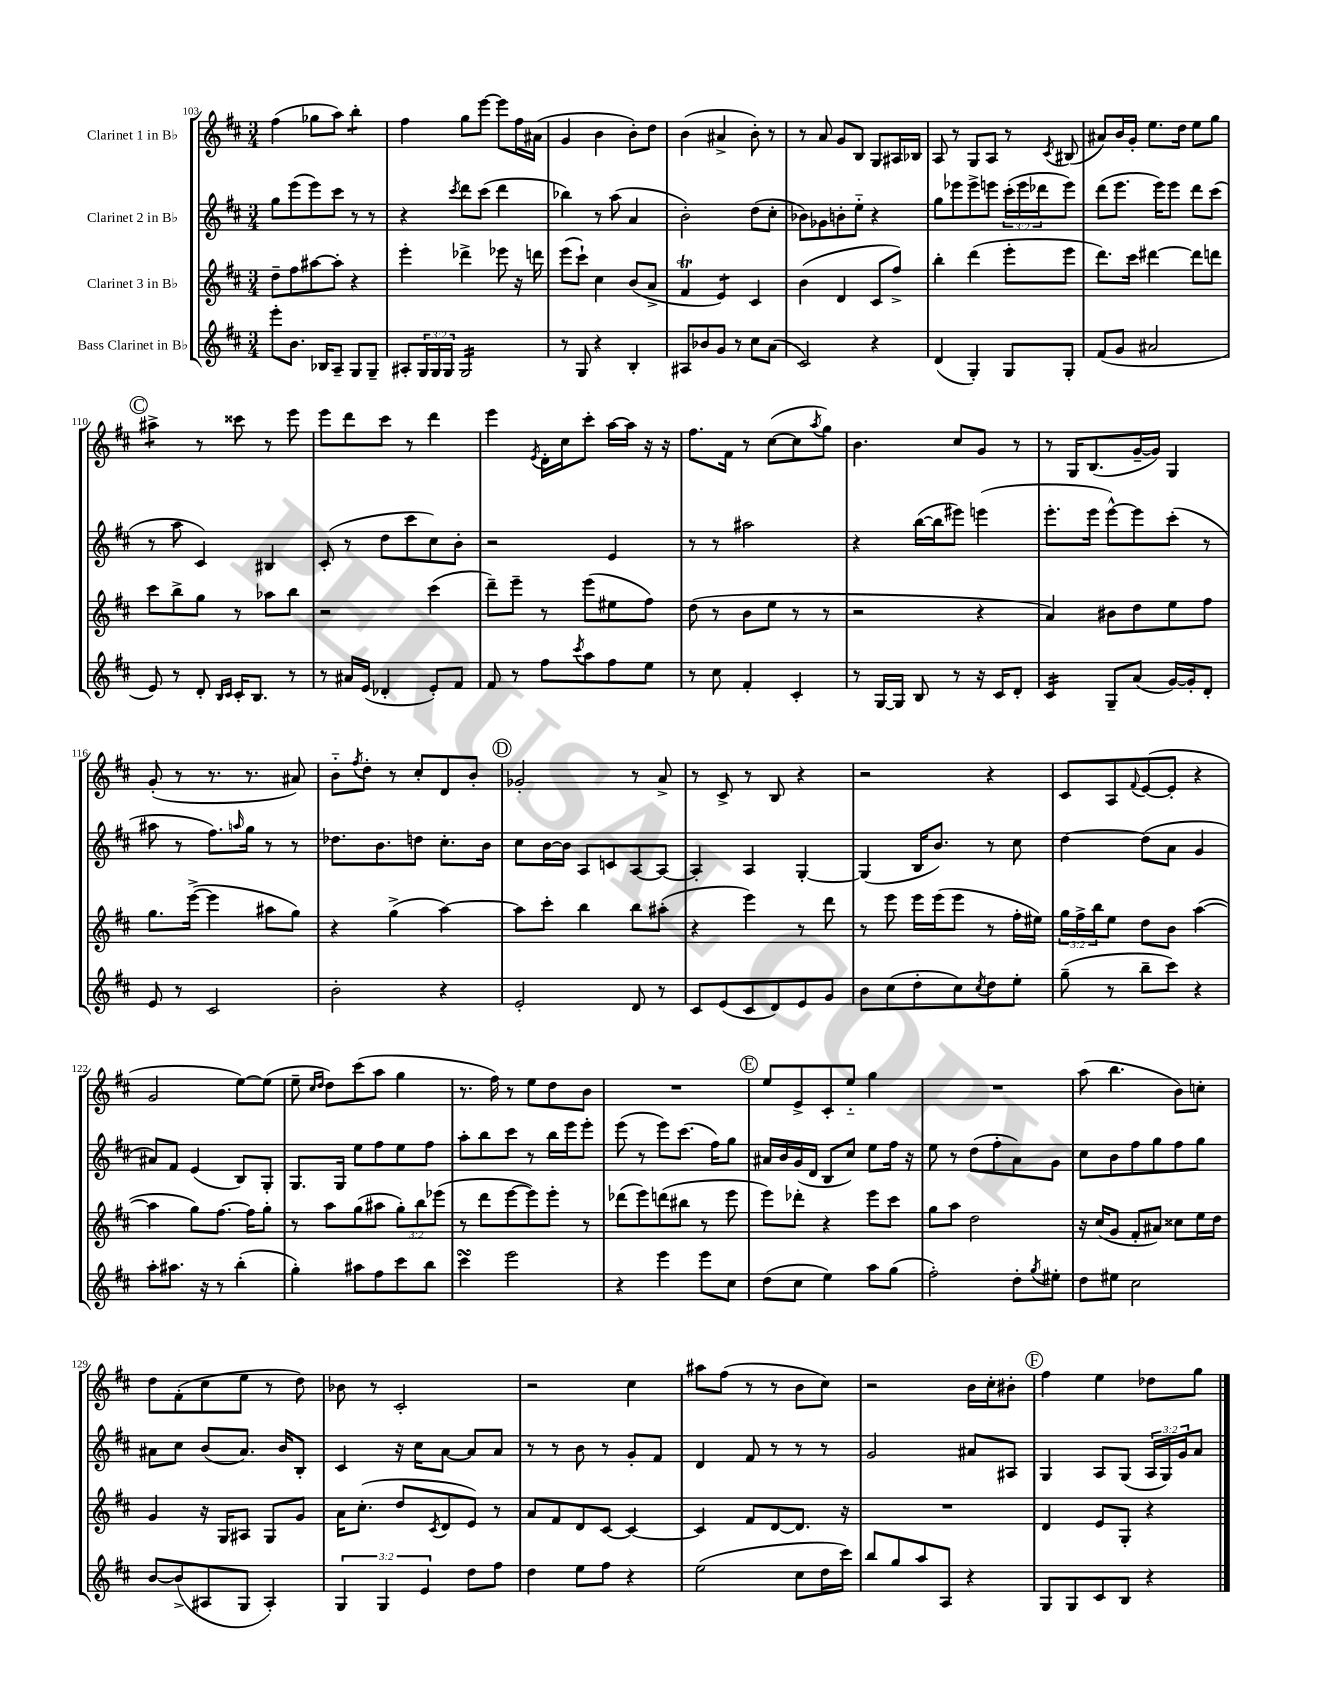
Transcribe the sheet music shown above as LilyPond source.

<<
\new StaffGroup <<
\new Staff = "s0" \with { instrumentName = "Clarinet 1 in Bb" } {
    \clef treble \key d \major \numericTimeSignature \time 3/4
    fis''4( ges''8 a''8) b''4:8-. |
    fis''4 g''8 e'''8~ e'''8 fis''16 ais'16( |
    g'4 b'4 b'8-.) d''8 |
    b'4( ais'4-> b'8-.) r8 |
    r8 a'8 g'8 b8 g8 ais16 bes16 |
    a8 r8 g8 a8 r8 \acciaccatura { cis'8 } bis8( |
    ais'8) b'16 g'16-. e''8. d''16 e''8 g''8 |
    \mark \markup { \circle "C" } ais''4:8-> r8 cisis'''8 r8 e'''8 |
    e'''8 d'''8 cis'''8 r8 d'''4 |
    e'''4 \acciaccatura { e'8 } d'16-. cis''16 cis'''8-. a''16~ a''16 r16 r16 |
    fis''8. fis'16 r8 cis''8~( cis''8 \acciaccatura { a''8 } g''8) |
    b'4. cis''8 g'8 r8 |
    r8 g16 b8.( g'16~-- g'16) g4 |
    g'8-.( r8 r8. r8. ais'8) |
    b'8-_ \acciaccatura { fis''8 } d''8-. r8 cis''8-. d'8 b'8-. |
    \mark \markup { \circle "D" } ges'2-. r8 a'8-> |
    r8 cis'8-> r8 b8 r4 |
    r2 r4 |
    cis'8 a8 \appoggiatura { fis'8 } e'8~( e'8-. r4 |
    g'2 e''8~) e''8( |
    e''8-- \grace { cis''16 d''16 } d''8) cis'''8( a''8 g''4 |
    r8. fis''16) r8 e''8 d''8 b'8 |
    R2. |
    \mark \markup { \circle "E" } e''8 e'8-> cis'8-. e''8-_ g''4 |
    R2. |
    a''8( b''4. b'8) c''8-. |
    d''8 fis'8-.( cis''8 e''8 r8 d''8) |
    bes'8 r8 cis'2-. |
    r2 cis''4 |
    ais''8 fis''8( r8 r8 b'8 cis''8) |
    r2 b'16 cis''16-. bis'8-. |
    \mark \markup { \circle "F" } fis''4 e''4 des''8 g''8 \bar "|." |
}
\new Staff = "s1" \with { instrumentName = "Clarinet 2 in Bb" } {
    \clef treble \key d \major \numericTimeSignature \time 3/4 \override Staff.TupletNumber.text = #tuplet-number::calc-fraction-text
    g''8 e'''8( e'''8) cis'''8 r8 r8 |
    r4 \acciaccatura { cis'''8 } d'''8 cis'''8( d'''4 |
    bes''4) r8 a''8( a'4 |
    b'2-.) d''8( cis''8-. |
    bes'8) ges'8 b'8-. e''8-_ r4 |
    g''8 ees'''8 ees'''8-> e'''8 \tuplet 3/2 { cis'''16-.( e'''16 des'''16 } e'''8) |
    d'''8( e'''8. e'''16) e'''8 d'''8 cis'''8( |
    \mark \markup { \circle "C" } r8 a''8 cis'4) bis4 |
    cis'8-.( r8 d''8 cis'''8 cis''8) b'8-. |
    r2 e'4 |
    r8 r8 ais''2 |
    r4 b''16~( b''16 eis'''8) e'''4( |
    e'''8.-. e'''16 e'''8~-^) e'''8 cis'''8-.( r8 |
    ais''8 r8 fis''8.) \grace { a''16 } g''16 r8 r8 |
    des''8. b'8. d''8 cis''8.-. b'16 |
    \mark \markup { \circle "D" } cis''8 b'16~ b'16 a8 c'8 a8~ a8~ |
    a4-. a4 g4~-. |
    g4( b16 b'8.) r8 cis''8 |
    d''4~ d''8( a'8 g'4 |
    ais'8) fis'8 e'4( b8) g8-. |
    g8. g16 e''8 fis''8 e''8 fis''8 |
    a''8-. b''8 cis'''8 r8 b''16 e'''16 e'''8-. |
    e'''8( r8 e'''8) cis'''8.( fis''16) g''8 |
    \mark \markup { \circle "E" } ais'16 b'16 g'16( d'16 b8 cis''8) e''8 fis''16 r16 |
    e''8 r8 d''8( fis''8-. a'8) g'8 |
    cis''8 b'8 fis''8 g''8 fis''8 g''8 |
    ais'8 cis''8 b'8( ais'8.) b'16 b8-. |
    cis'4 r16 cis''16 a'8~ a'8 a'8 |
    r8 r8 b'8 r8 g'8-. fis'8 |
    d'4 fis'8 r8 r8 r8 |
    g'2 ais'8 ais8 |
    \mark \markup { \circle "F" } g4 a8 g8( \tuplet 3/2 { a16 g16) g'16 } a'8 \bar "|." |
}
\new Staff = "s2" \with { instrumentName = "Clarinet 3 in Bb" } {
    \clef treble \key d \major \numericTimeSignature \time 3/4 \override Staff.TupletNumber.text = #tuplet-number::calc-fraction-text
    d''8-- fis''8 ais''8~ ais''8-. r4 |
    e'''4-. des'''4-> ees'''8 r16 d'''16 |
    e'''8( cis'''8-!) cis''4 b'8( a'8-> |
    fis'4\trill e'4:8) cis'4 |
    b'4( d'4 cis'8 fis''8->) |
    b''4-. d'''4( e'''8-. e'''8 |
    d'''8.) cis'''16 dis'''4~ dis'''8 d'''8 |
    \mark \markup { \circle "C" } cis'''8 b''8-> g''8 r8 aes''8 b''8 |
    r2 cis'''4( |
    d'''8--) e'''8-- r8 e'''8( eis''8 fis''8) |
    d''8( r8 b'8 e''8 r8 r8 |
    r2 r4 |
    a'4) bis'8 d''8 e''8 fis''8 |
    g''8. e'''16~->( e'''4 ais''8 g''8) |
    r4 g''4->( a''4~) |
    \mark \markup { \circle "D" } a''8 cis'''8-. b''4 b''8 ais''8-.( |
    r4 e'''4) r8 d'''8 |
    r8 e'''8 e'''16 e'''16( e'''8 r8 fis''16-. eis''16) |
    \tuplet 3/2 { g''16 fis''16-> b''16 } e''8 d''8 b'8 a''4~( |
    a''4 g''8) fis''8.~ fis''16 g''8-. |
    r8 a''8 g''8( ais''8 \tuplet 3/2 { g''8-.) b''8 ees'''8( } |
    r8 d'''8 e'''8~ e'''8) e'''8-. r8 |
    des'''8( e'''8) d'''8( bis''8 r8 e'''8 |
    \mark \markup { \circle "E" } e'''8) des'''8-. r4 e'''8 cis'''8 |
    g''8 a''8 d''2 |
    r16 cis''16( g'8 fis'8-. ais'8) cisis''8 e''16 d''16 |
    g'4 r16 g16 ais8 g8 g'8 |
    a'16 cis''8.-.( d''8 \acciaccatura { cis'8 } d'8 e'8) r8 |
    a'8 fis'8 d'8 cis'8~ cis'4~ |
    cis'4 fis'8 d'8~ d'8. r16 |
    R2. |
    \mark \markup { \circle "F" } d'4 e'8 g8-. r4 \bar "|." |
}
\new Staff = "s3" \with { instrumentName = "Bass Clarinet in Bb" } {
    \clef treble \key d \major \numericTimeSignature \time 3/4 \override Staff.TupletNumber.text = #tuplet-number::calc-fraction-text
    e'''8-. b'8. bes16 a8-- g8 g8-- |
    ais8-. \tuplet 3/2 { g16 g16 g16 } g2:16 |
    r8 g8 r4 b4-. |
    ais8 bes'8 g'8 r8 cis''8 a'8( |
    cis'2) r4 |
    d'4( g4-.) g8 g8-. |
    fis'8( g'8 ais'2 |
    \mark \markup { \circle "C" } e'8) r8 d'8-. \grace { b16 cis'16 } cis'16-. b8. r8 |
    r8 ais'16 e'16( des'4-. e'8-.) fis'8 |
    fis'8 r8 fis''8 \acciaccatura { cis'''8 } a''8 fis''8 e''8 |
    r8 cis''8 fis'4-. cis'4-. |
    r8 g16~ g16 b8 r8 r16 cis'16 d'8-. |
    cis'4:16 g8-- a'8( g'16~) g'16-. d'8-. |
    e'8 r8 cis'2 |
    b'2-. r4 |
    \mark \markup { \circle "D" } e'2-. d'8 r8 |
    cis'8 e'8( cis'8 d'8) e'8 g'8 |
    b'8 cis''8( d''8-. cis''8) \acciaccatura { cis''8 } d''8 e''8-. |
    g''8--( r8 b''8-- cis'''8) r4 |
    a''8-. ais''8. r16 r8 b''4-.( |
    g''4-.) ais''8 fis''8 cis'''8 b''8 |
    cis'''4\turn e'''2 |
    r4 e'''4 e'''8 cis''8 |
    \mark \markup { \circle "E" } d''8( cis''8 e''4) a''8 g''8( |
    fis''2-.) d''8-. \acciaccatura { g''8 } eis''8-. |
    d''8 eis''8 cis''2 |
    b'8~ b'8->( ais8 g8 ais4-.) |
    \tuplet 3/2 { g4 g4 e'4 } d''8 fis''8 |
    d''4 e''8 fis''8 r4 |
    e''2( cis''8 d''16 cis'''16) |
    b''8 g''8 a''8 a8 r4 |
    \mark \markup { \circle "F" } g8 g8 cis'8 b8 r4 \bar "|." |
}
>>
>>
\layout { \context { \Score currentBarNumber = #103 } }
